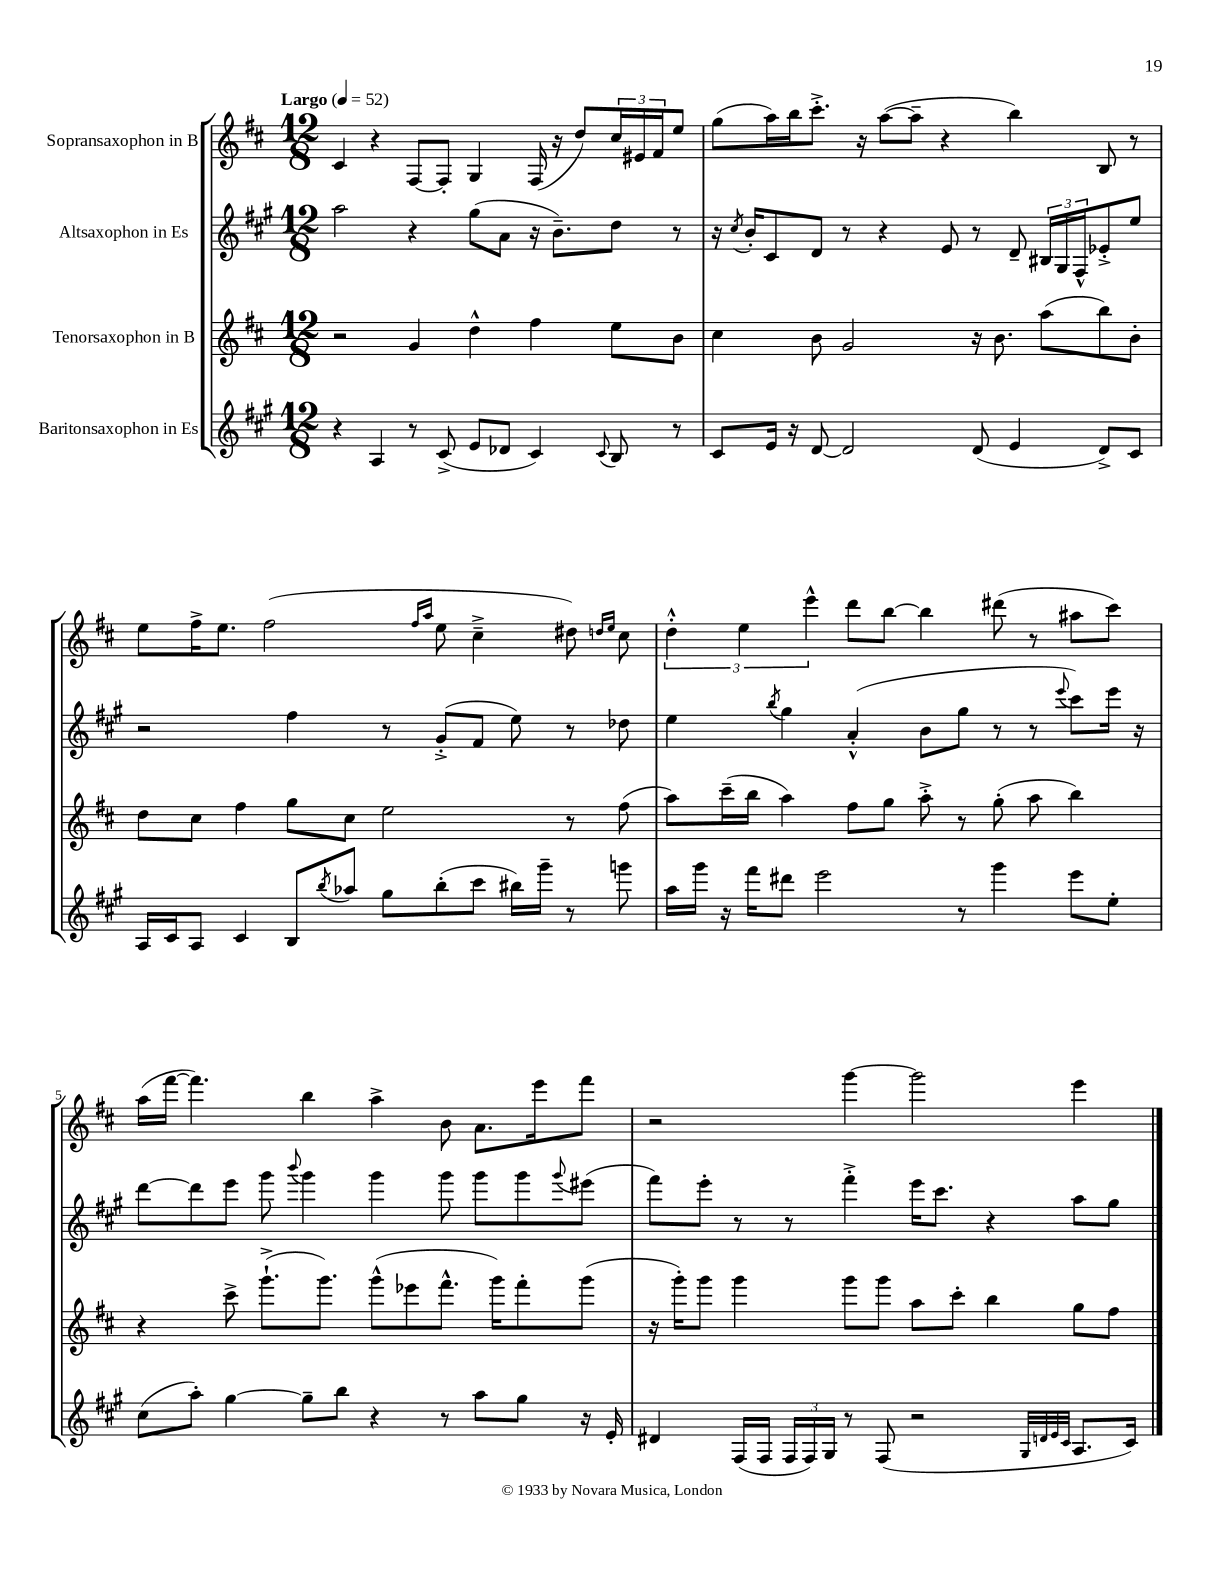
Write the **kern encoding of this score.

**kern	**kern	**kern	**kern
*staff4	*staff3	*staff2	*staff1
*clefG2	*clefG2	*clefG2	*clefG2
*k[f#c#g#]	*k[f#c#]	*k[f#c#g#]	*k[f#c#]
*M12/8	*M12/8	*M12/8	*M12/8
*MM52	*MM52	*MM52	*MM52
4r	2r	2aa	4c#
4A	.	.	4r
8r	4g	4r	[8F#
(8c#^	.	.	8F#']
8e	4dd^^	(8gg#	4G
8d-	.	8a	.
4c#)	4ff#	16r	(16F#
.	.	8.b~)	16r
.	.	.	8dd)
8qqc#	.	.	.
8B	8ee	8dd	24cc#
.	.	.	24e#
.	.	.	24f#
8r	8b	8r	8ee
=	=	=	=
8c#	4cc#	16r	(8gg
.	.	8qcc#	.
.	.	16b'	.
16e	.	8c#	16aa)
16r	.	.	16bb
[8d	8b	8d	8.ccc#'^
2d]	2g	8r	.
.	.	.	16r
.	.	4r	([8aa
.	.	.	8aa~]
.	.	8e	4r
(8d	16r	8r	.
.	8.b	.	.
4e	.	8d~	4bb)
.	(8aa	24B#	.
.	.	24G#	.
.	.	24F#^^	.
8d^)	8bb)	8e-'^	8B
8c#	8b'	8ee	8r
=	=	=	=
16A	8dd	2r	8ee
16c#	.	.	.
8A	8cc#	.	16ff#^
.	.	.	8.ee
4c#	4ff#	.	.
.	.	.	(2ff#
8B	8gg	4ff#	.
8qbb	.	.	.
8aa-	8cc#	.	.
8gg#	2ee	8r	.
.	.	.	16qqff#
.	.	.	16qqaa
(8bb'	.	(8g#'^	8ee
8ccc#	.	8f#	4cc#~^
16bb#)	.	8ee)	.
16ggg#~	.	.	.
8r	8r	8r	8dd#)
.	.	.	16qqdd
.	.	.	16qqee
8ggg	(8ff#	8dd-	8cc#
=	=	=	=
16aa	8aa)	4ee	6dd'^^
16ggg#	.	.	.
16r	(16ccc#~	.	.
.	.	.	6ee
16fff#	16bb	.	.
.	.	8qbb	.
8ddd#	4aa)	4gg#	.
.	.	.	6eee^^
2eee	.	.	.
.	8ff#	(4a'^^	8ddd
.	8gg	.	[8bb
.	8aa'^	8b	4bb]
8r	8r	8gg#	.
4ggg#	(8gg'	8r	(8ddd#
.	8aa	8r	8r
.	.	8qqeee	.
8eee	4bb)	8ccc#)	8aa#
8ee'	.	16eee	8ccc#)
.	.	16r	.
=	=	=	=
(8cc#	4r	[8ddd	(16aa
.	.	.	[16fff#
8aa')	.	8ddd]	4.fff#])
[4gg#	8ccc#^	8eee	.
.	(8.ggg`^	8ggg#	.
.	.	8qqbbb	.
8gg#~]	.	4ggg#	4bb
.	8.ggg)	.	.
8bb	.	.	.
4r	(8ggg^^	4ggg#	4aa^
.	8eee-	.	.
8r	8.fff#^^	8ggg#	8b
8aa	.	8ggg#	8.a
.	16ggg)	.	.
8gg#	8fff#'	8ggg#	.
.	.	.	16eee
.	.	8qqggg#	.
16r	(8ggg	(8eee#	8fff#
16e'	.	.	.
=	=	=	=
4d#	16r	8fff#)	2r
.	16ggg')	.	.
.	8ggg	8eee'	.
(16F#	4ggg	8r	.
16F#	.	.	.
24F#	.	8r	.
24F#)	.	.	.
24G#	.	.	.
8r	8ggg	4fff#'^	[4ggg
(8F#	8ggg	.	.
2r	8aa	16eee	2ggg]
.	.	8.ccc#	.
.	8ccc#'	.	.
.	4bb	4r	.
32qqG#	.	.	.
32qqd	.	.	.
32qqe	.	.	.
32qqc#	.	.	.
8.A	8gg	8aa	4eee
.	8ff#	8gg#	.
16c#)	.	.	.
==	==	==	==
*-	*-	*-	*-
